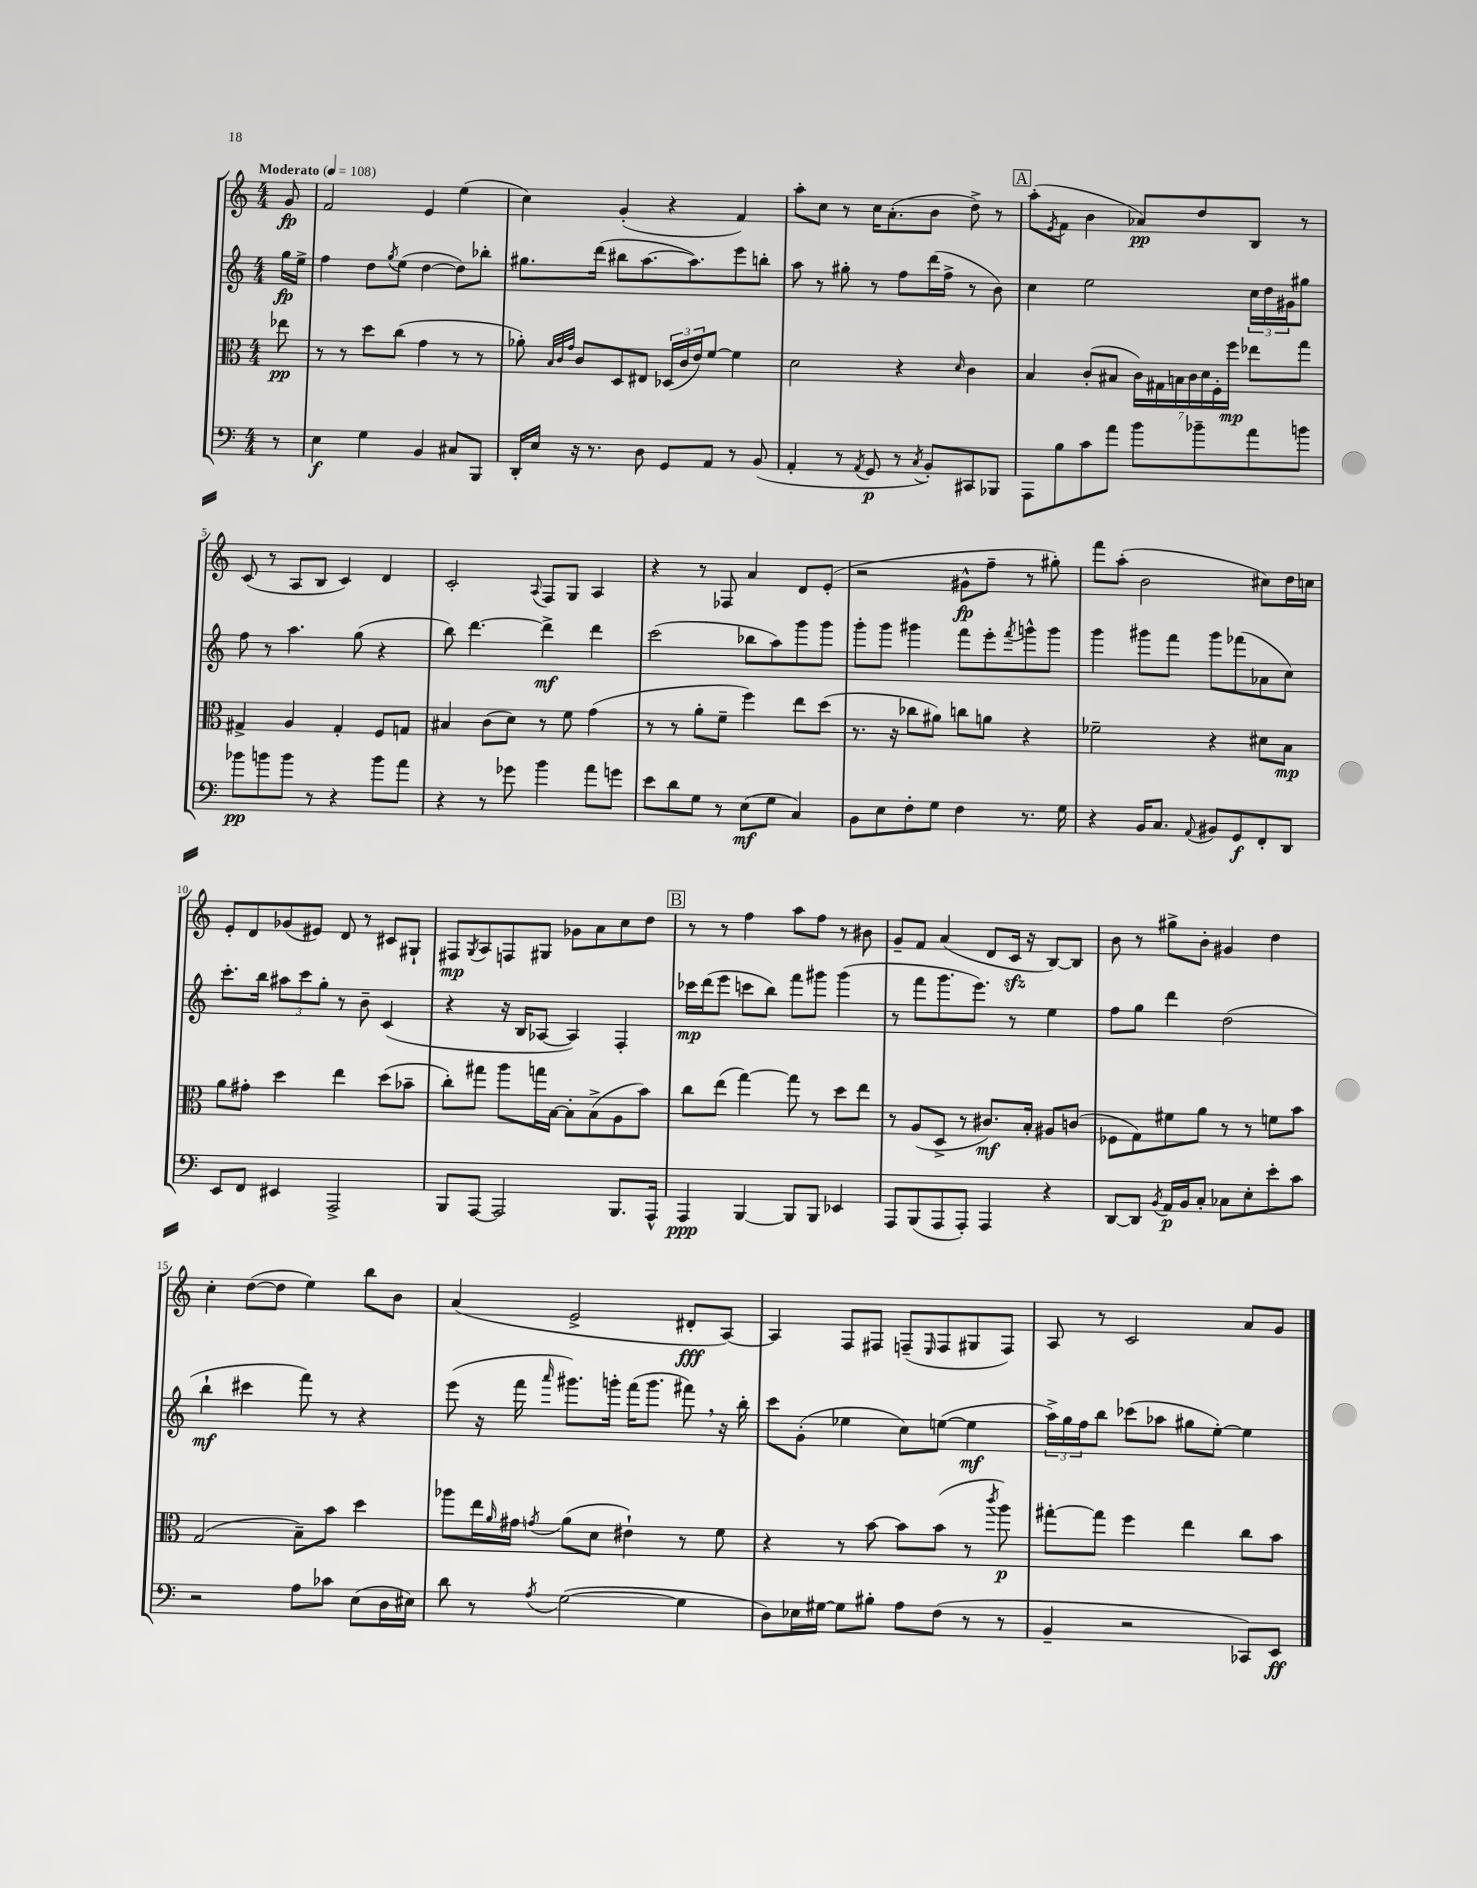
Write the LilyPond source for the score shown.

<<
\new StaffGroup <<
\new Staff = "s0" {
    \clef treble \key c \major \numericTimeSignature \time 4/4 \partial 8 \tempo "Moderato" 4 = 108
    g'8\fp |
    f'2 e'4 e''4( |
    c''4) g'4-.( r4 f'4) |
    a''8-. c''8 r8 c''16 a'8.-.( b'8 d''8->) r8 |
    \mark \markup { \box "A" } a''8-.( \acciaccatura { e'8 } f'8 b'4 aes'8\pp) d''8 b8 r8 |
    c'8( r8 a8 b8 c'4) d'4 |
    c'2-. \appoggiatura { a8 } f8 g8 a4 |
    r4 r8 fes8 a'4 d'8 e'8-.( |
    r2 gis'8-^\fp f''8-- r8 gis''8-.) |
    f'''8 a''8-.( b'2 cis''8) d''16 c''16 |
    e'8-. d'8 ges'8( eis'8) d'8 r8 cis'8 gis8-! |
    fis8\mp \acciaccatura { g8 } a8 f8 gis8 ges'8 a'8 c''8 d''8 |
    \mark \markup { \box "B" } r8 r8 f''4 a''8 f''8 r8 bis'8 |
    g'8-- f'8 a'4( d'8 c'16\sfz r16 b8~) b8 |
    b'8 r8 gis''8-> b'8-. gis'4 d''4 |
    c''4-. d''8~( d''8 e''4) b''8 b'8 |
    a'4( e'2-> dis'8-.\fff a8~) |
    a4 f8 fis8 f8--( \grace { e16 } f8 gis8 f8) |
    a8 r8 c'2 a'8 g'8 \bar "|." |
}
\new Staff = "s1" {
    \clef treble \key c \major \numericTimeSignature \time 4/4 \partial 8
    g''16\fp e''16-> |
    f''4 d''8 \acciaccatura { g''8 } e''8( d''4~ d''8) bes''8-. |
    gis''8. d'''16( bis''8 a''8.~ a''8.) e'''8 b''8-. |
    a''8 r8 gis''8-. r8 f''8 d'''16( f''16-> r8 b'8) |
    \mark \markup { \box "A" } c''4 e''2 \tuplet 3/2 { c''16 d''16 gis'16 } gis''8 |
    f''8 r8 a''4. g''8( r4 |
    b''8) d'''4.~ d'''4->\mf d'''4 |
    c'''2( bes''8 a''8) g'''8 g'''8 |
    g'''8-. g'''8 gis'''4 f'''8 e'''8-. \acciaccatura { f'''8 } g'''8-^ g'''8 |
    g'''4 gis'''8 f'''8 gis'''8 fes'''8( aes'8 c''8) |
    c'''8.-. b''16 \tuplet 3/2 { ais''8 c'''8 g''8-. } r8 b'8-- c'4( |
    r4 r16 b16 aes8~ aes4) f4-. |
    \mark \markup { \box "B" } ces'''16\mp d'''16( e'''8 c'''8 b''8) f'''8 gis'''8 gis'''4( |
    r8 f'''8 g'''8. e'''8.) r8 e''4 |
    f''8 g''8 d'''4 d''2( |
    b''4-!\mf cis'''4 f'''8) r8 r4 |
    e'''8( r16 f'''16 \grace { a'''16 } gis'''8.) g'''16-. f'''16( g'''8. fis'''8) \breathe r16 b''16-. |
    c'''8 g'8-.( ees''4 c''8) e''8~( e''4\mf |
    \tuplet 3/2 { a''16->) g''16 f''16 } b''8 ces'''8( aes''8 gis''8 e''8~-.) e''4 \bar "|." |
}
\new Staff = "s2" {
    \clef alto \key c \major \numericTimeSignature \time 4/4 \partial 8
    ees''8\pp |
    r8 r8 d''8 c''8( g'4 r8 r8 |
    aes'8-.) \grace { b32 c'32 g'32 } c'8 d8 eis8 \tuplet 3/2 { des16( c'16 e'16) } f'8~ f'4 |
    d'2 r4 \grace { d'16 } c'4 |
    \mark \markup { \box "A" } b4 c'8-.( bis8 \tuplet 7/4 { c'16) gis16 b16 c'16 d'16 f16-. f''16\mp } ees''8 g''8 |
    gis4-> a4 gis4-. f8 g8 |
    bis4 c'8( d'8) r8 f'8 g'4( |
    r8 r8 a'8-. f'8-- f''4) e''8 d''8( |
    r8. r16 ces''8 ais'8) c''8 a'8 r4 |
    fes'2-- r4 dis'8 b8\mp |
    a'8 gis'8-. d''4 e''4 d''8( bes'8-- |
    c''8-.) gis''8 a''8 g''16 b16~ b8-. b8->( a8 b'8) |
    \mark \markup { \box "B" } c''8 e''8( g''4~) g''8 r8 d''8 e''8 |
    r8 a8( d8-> r8 cis'8.\mf) b16-. ais8 c'8( |
    fes8 g8) fis'8 a'8 r8 r8 f'8 b'8 |
    g2( b8--) b'8 d''4 |
    aes''8 e''16 \grace { a'16 } gis'16 \acciaccatura { g'8 } a'8( d'8 eis'4-!) r8 f'8 |
    r4 r8 b'8~ b'8 b'8( r8 \acciaccatura { c'''8 } a''8\p) |
    gis''8~-. gis''8 f''4 e''4 c''8 b'8 \bar "|." |
}
\new Staff = "s3" {
    \clef bass \key c \major \numericTimeSignature \time 4/4 \partial 8
    r8 |
    e4\f g4 b,4 cis8 b,,8 |
    d,16-. e16 r16 r8. d8 g,8 a,8 r8 b,8( |
    a,4-. r8 \acciaccatura { a,8 } g,8\p r8 \acciaccatura { c8 } b,8-.) cis,8 bes,,8 |
    \mark \markup { \box "A" } a,,8 b8 c'8 a'8 b'8 bes'8-- a'8 b'8 |
    bes'8\pp b'8 b'8 r8 r4 b'8 a'8 |
    r4 r8 ges'8 b'4 a'8 g'8 |
    e'8 d'8 g8 r8 e8\mf( g8 c4) |
    b,8 e8 f8-. g8 f4 r8. g16 |
    r4 b,16 c8. \appoggiatura { a,8 } bis,8 g,8\f f,8-. d,8 |
    e,8 f,8 eis,4 a,,2-> |
    b,,8 a,,8~ a,,2 b,,8. a,,16-^ |
    \mark \markup { \box "B" } a,,4\ppp b,,4~ b,,8 b,,8 ees,4 |
    a,,8 b,,8( a,,8 a,,8-.) a,,4 r4 |
    d,8~ d,8 \acciaccatura { b,8 } a,16\p b,16 c8-. ces8 e8-. e'8-. c'8 |
    r2 a8 ces'8 e8( d16 eis16) |
    d'8 r8 \acciaccatura { a8 } g2~( g4 |
    d8) ees16 gis16~ gis8 bis8-. a8 f8( r8 r8 |
    b,4-- r2 ces,8) e,8\ff \bar "|." |
}
>>
>>
